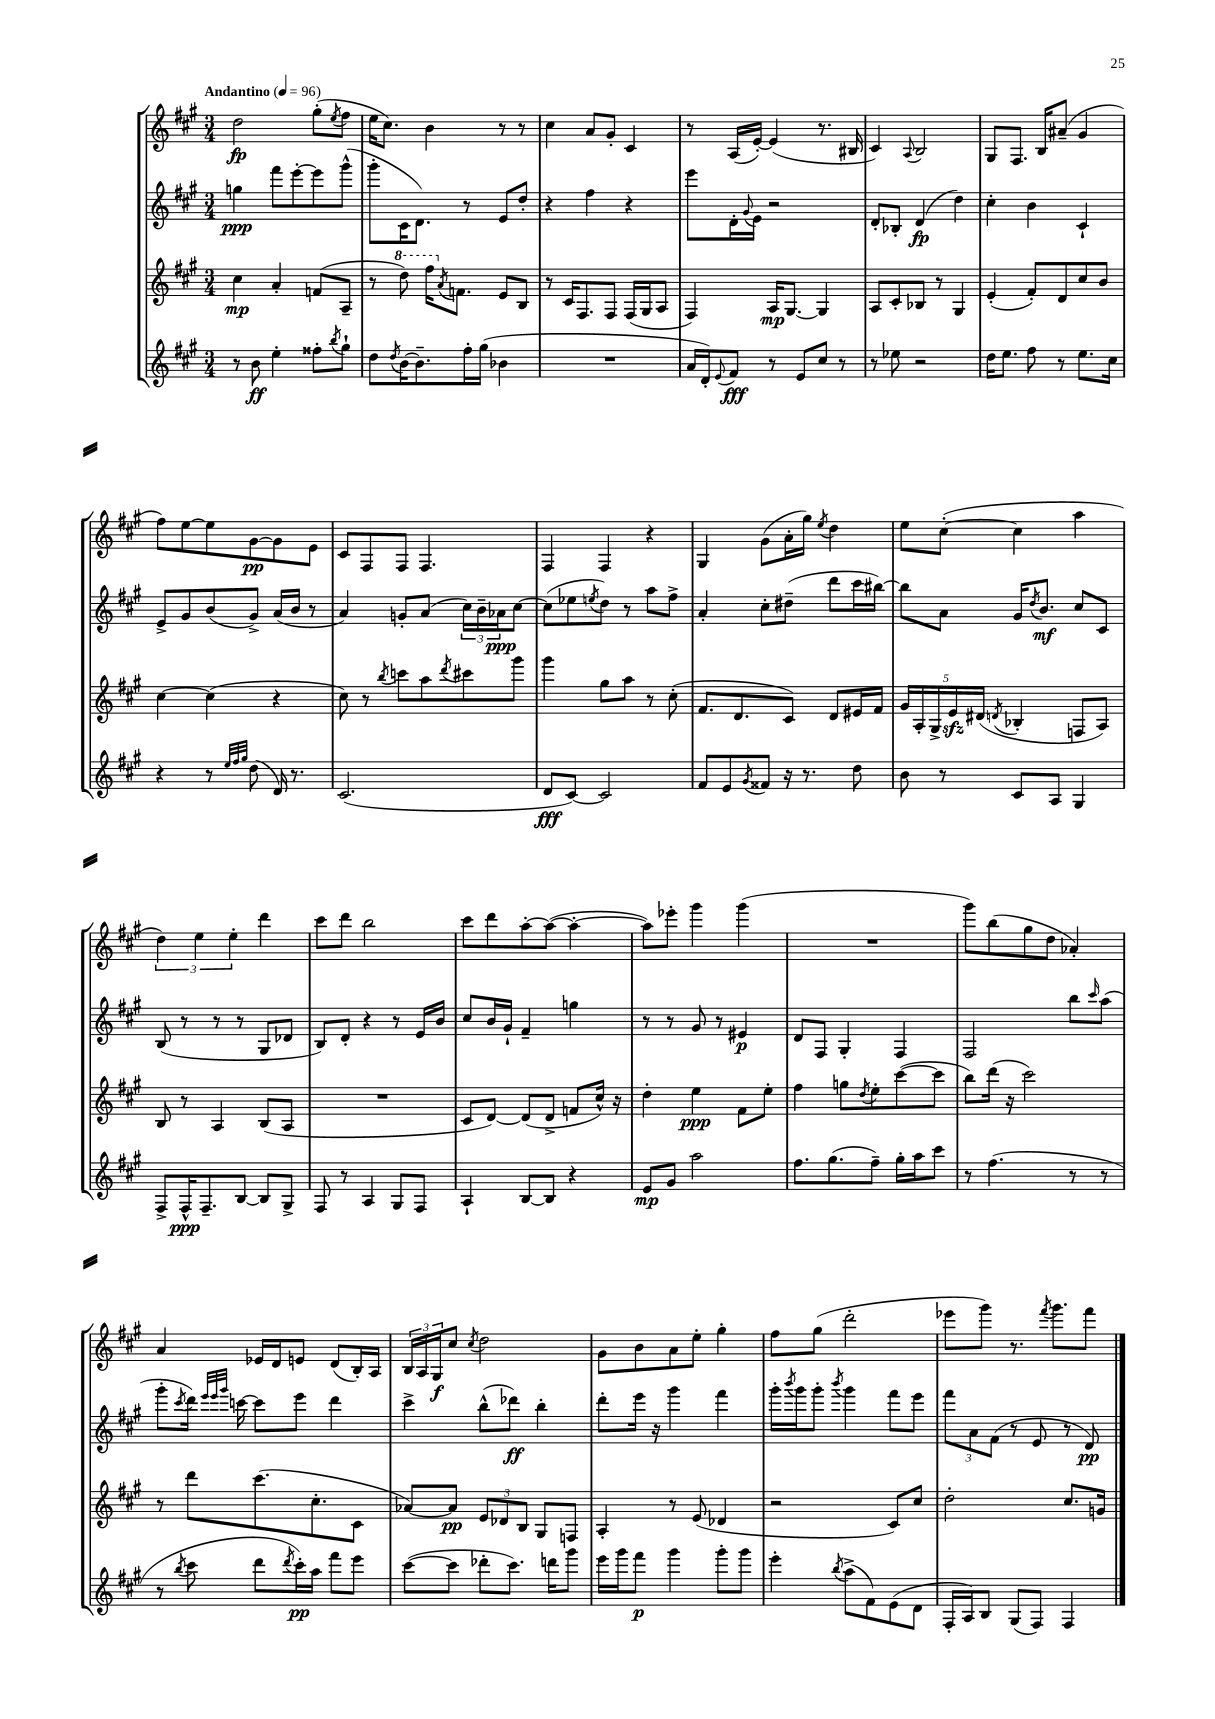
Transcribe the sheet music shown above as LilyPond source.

<<
\new StaffGroup <<
\new Staff = "s0" {
    \clef treble \key a \major \numericTimeSignature \time 3/4 \tempo "Andantino" 4 = 96
    d''2\fp gis''8-.( \acciaccatura { e''8 } fis''8 |
    e''16 cis''8.) b'4 r8 r8 |
    cis''4 a'8 gis'8-. cis'4 |
    r8 a16( e'16~-.) e'4( r8. bis16 |
    cis'4) \appoggiatura { a8 } b2 |
    gis8 fis8. b16 ais'8--( gis'4 |
    fis''8) e''8~ e''8 gis'8~\pp gis'8 e'8 |
    cis'8 fis8 fis8 fis4. |
    fis4 fis4 r4 |
    gis4 gis'8( a'16-. gis''16) \acciaccatura { e''8 } d''4 |
    e''8 cis''8~-.( cis''4 a''4 |
    \tuplet 3/2 { d''4) e''4 e''4-. } d'''4 |
    cis'''8 d'''8 b''2 |
    cis'''8 d'''8 a''8~-. a''8~( a''4~-. |
    a''8) ees'''8-. gis'''4 gis'''4( |
    R2. |
    gis'''8) b''8( gis''8 d''8 aes'4-.) |
    a'4 ees'16 d'16 e'8 d'8( b16-.) a16 |
    \tuplet 3/2 { b16 a16 gis16\f } cis''8 \acciaccatura { cis''8 } d''2 |
    gis'8 b'8 a'8 e''8-. gis''4-. |
    fis''8 gis''8( d'''2-. |
    ees'''8 gis'''8) r8. \acciaccatura { fis'''8 } gis'''8. fis'''8 \bar "|." |
}
\new Staff = "s1" {
    \clef treble \key a \major \numericTimeSignature \time 3/4
    g''4\ppp fis'''8 e'''8~-. e'''8 gis'''8-^( |
    gis'''8-. cis'16 d'8.) r8 e'8 d''8-. |
    r4 fis''4 r4 |
    e'''8 d'16-. \appoggiatura { gis'8 } e'16 r2 |
    d'8-. bes8-. d'4\fp( d''4) |
    cis''4-. b'4 cis'4-! |
    e'8-> gis'8 b'8( gis'8->) a'16( b'16 r8 |
    a'4) g'8-. a'8( \tuplet 3/2 { cis''16) b'16-- aes'16\ppp } cis''8~ |
    cis''8( ees''8 \acciaccatura { e''8 } d''8) r8 a''8 fis''8-> |
    a'4-. cis''8-. dis''8--( d'''8 cis'''16 bis''16~) |
    bis''8 a'8 gis'16 \acciaccatura { d''8 } b'8.\mf cis''8 cis'8 |
    b8( r8 r8 r8 gis8 des'8 |
    b8) d'8-. r4 r8 e'16 b'16 |
    cis''8 b'16 gis'16-! fis'4-- g''4 |
    r8 r8 gis'8 r8 eis'4\p |
    d'8 fis8 gis4-. fis4 |
    fis2 b''8 \grace { cis'''16 } a''8( |
    gis'''8-. \acciaccatura { cis'''8 } d'''16) \grace { e'''32 e'''32 gis'''32 } c'''16~ c'''8 e'''8 d'''4 |
    cis'''4-> b''8-^( des'''8\ff) b''4-. |
    d'''8-. e'''16 r16 gis'''4 fis'''4 |
    gis'''16-. \acciaccatura { b'''8 } gis'''16 gis'''8-. \acciaccatura { b'''8 } gis'''4 fis'''8 e'''8 |
    \tuplet 3/2 { fis'''8 a'8 fis'8( } r8 e'8 r8 d'8\pp) \bar "|." |
}
\new Staff = "s2" {
    \clef treble \key a \major \numericTimeSignature \time 3/4
    cis''4\mp a'4-. f'8( a8-- |
    r8 \ottava #1 d'''8) fis'''16 \ottava #0 \acciaccatura { a'8 } f'8. e'8 b8 |
    r8 cis'16 fis8. fis8 fis16( gis16 a8 |
    fis4) a16\mp gis8.~ gis4 |
    a8 cis'8-. bes8 r8 gis4 |
    e'4-.( fis'8-.) d'8 cis''8 b'8 |
    cis''4~ cis''4( r4 |
    cis''8) r8 \acciaccatura { b''8 } c'''8 a''8 \acciaccatura { d'''8 } cis'''8 gis'''8 |
    gis'''4 gis''8 a''8 r8 cis''8-.( |
    fis'8. d'8. cis'8) d'8 eis'16 fis'16 |
    \tuplet 5/4 { gis'16 a16-. gis16-> e'16\sfz dis'16( } \acciaccatura { d'8 } bes4-. f8 a8) |
    b8 r8 a4 b8( a8 |
    R2. |
    cis'8 d'8~) d'8( d'8-> f'8 cis''16-^) r16 |
    d''4-. e''4\ppp fis'8 e''8-. |
    fis''4 g''8 \acciaccatura { d''8 } e''8-. cis'''8~( cis'''8 |
    b''8) d'''16( r16 cis'''2) |
    r8 d'''8 cis'''8.( cis''8.-. cis'8 |
    aes'8~) aes'8\pp \tuplet 3/2 { e'8 des'8 b8 } gis8 f8 |
    a4-. r8 e'8( des'4 |
    r2 cis'8) cis''8 |
    d''2-. cis''8. g'16 \bar "|." |
}
\new Staff = "s3" {
    \clef treble \key a \major \numericTimeSignature \time 3/4
    r8 b'8\ff e''4-. fisis''8-. \acciaccatura { b''8 } gis''8-! |
    d''8 \acciaccatura { d''8 } b'16~ b'8.-- fis''16-. gis''16( bes'4 |
    R2. |
    a'16 d'16-.) \appoggiatura { e'8 } fis'8\fff r8 e'8 cis''8 r8 |
    r8 ees''8 r2 |
    d''16 e''8. fis''8 r8 e''8. cis''16 |
    r4 r8 \grace { e''32 fis''32 gis''32 } d''8( d'16) r8. |
    cis'2.( |
    d'8\fff cis'8~) cis'2 |
    fis'8 e'8 \acciaccatura { gis'8 } fisis'8 r16 r8. d''8 |
    b'8 r8 cis'8 a8 gis4 |
    fis8-> fis16-^\ppp fis8.-- b8~ b8 gis8-> |
    fis8 r8 a4 gis8 fis8 |
    a4-! b8~ b8 r4 |
    e'8\mp gis'8 a''2 |
    fis''8. gis''8.( fis''8--) gis''16-. a''16 cis'''8 |
    r8 fis''4.( r8 r8 |
    r8 \acciaccatura { b''8 } cis'''8 d'''8 \acciaccatura { d'''8 } cis'''16-.\pp) a''16 fis'''8 e'''8 |
    cis'''8~( cis'''8 des'''8-. cis'''8.) d'''16 gis'''8 |
    e'''16 gis'''16 fis'''8\p gis'''4 gis'''8-. gis'''8 |
    e'''4-. \acciaccatura { b''8 } a''8->( fis'8) e'8( d'8 |
    fis16-. a16) b8 gis8( fis8) fis4 \bar "|." |
}
>>
>>
\layout { \context { \Score \remove "Bar_number_engraver" } }
